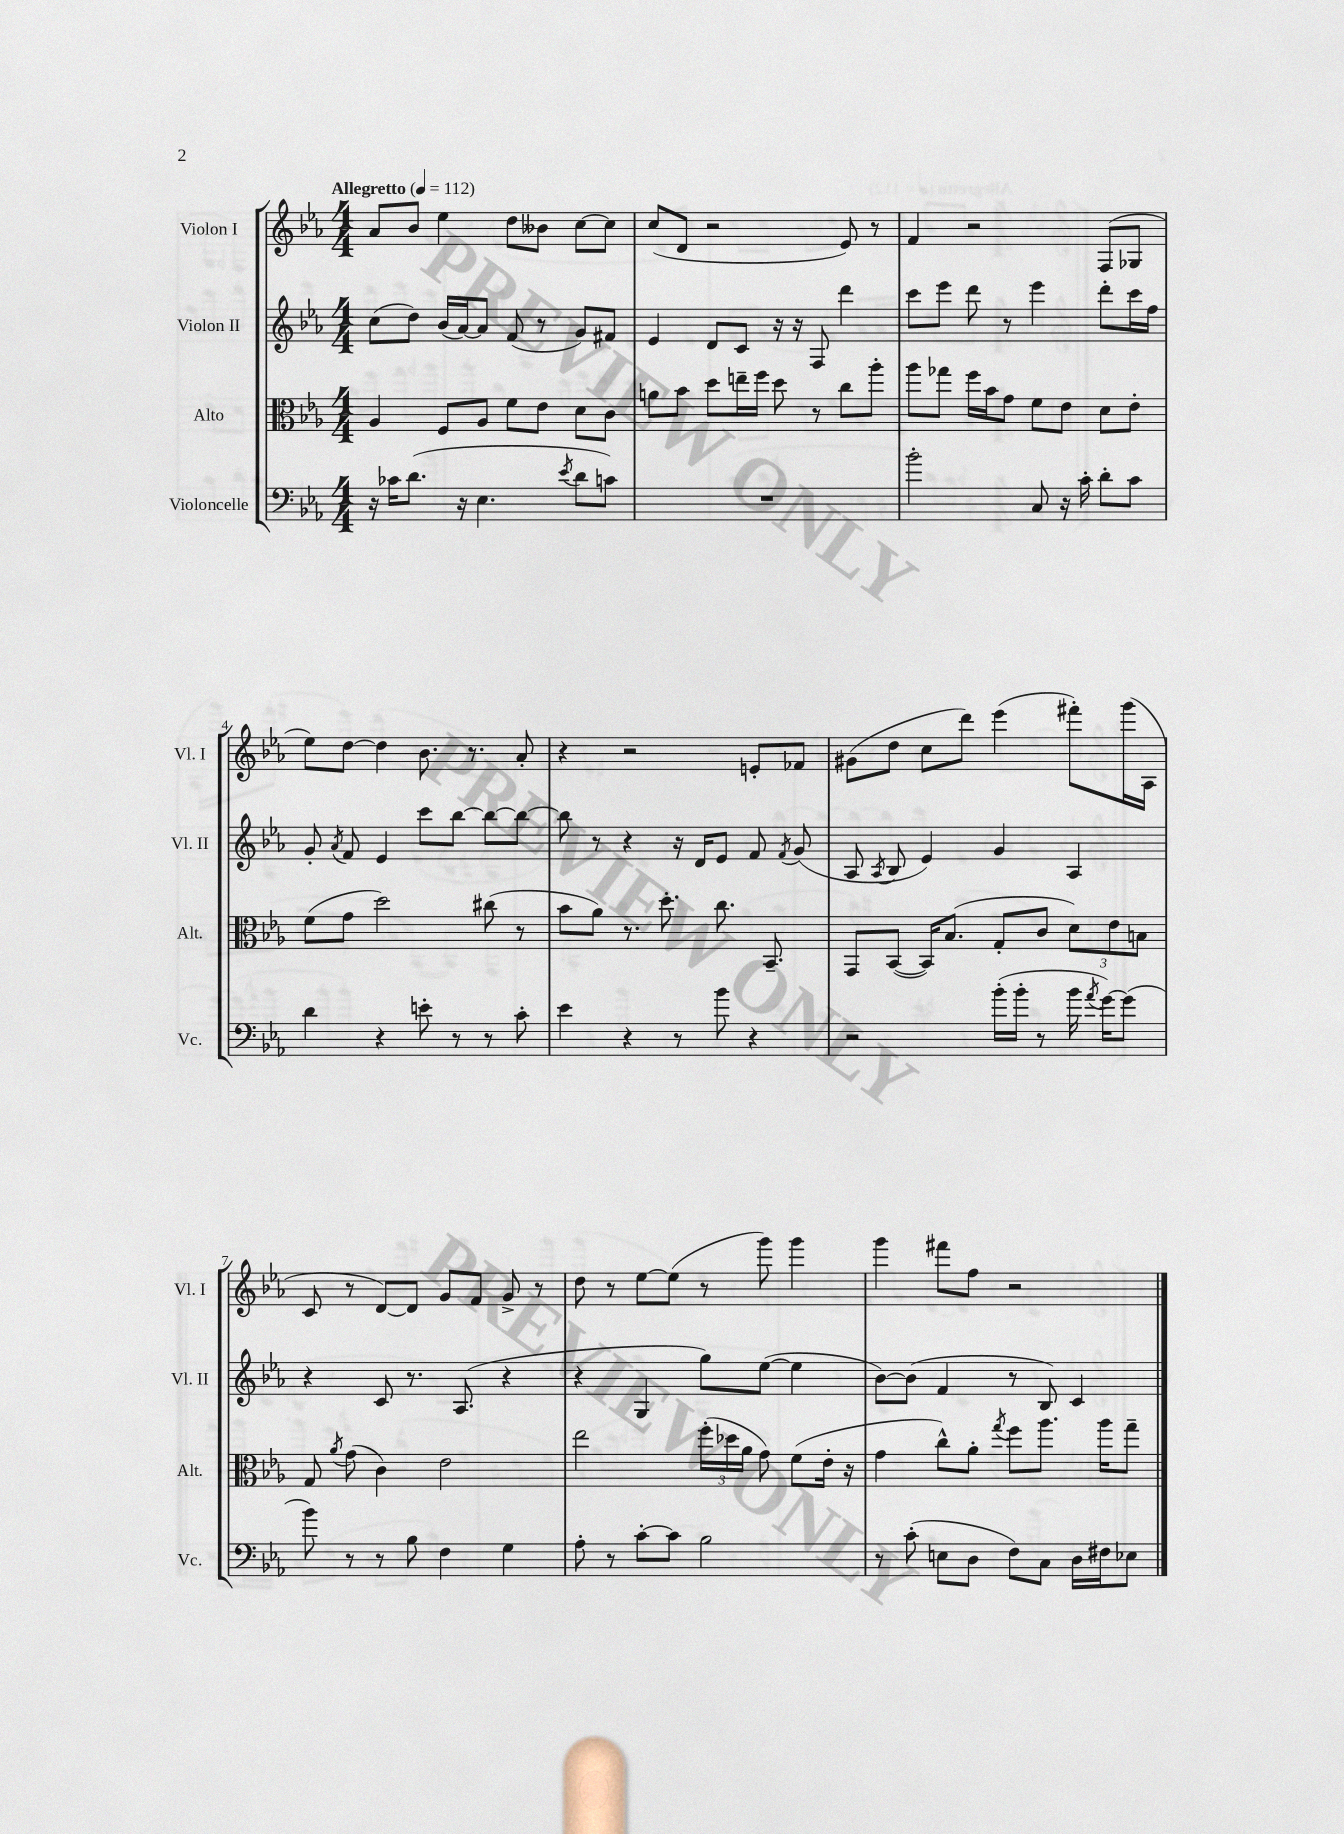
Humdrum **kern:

**kern	**kern	**kern	**kern
*part4	*part3	*part2	*part1
*staff4	*staff3	*staff2	*staff1
*I"Violoncelle	*I"Alto	*I"Violon II	*I"Violon I
*I'Vc.	*I'Alt.	*I'Vl. II	*I'Vl. I
*clefF4	*clefC3	*clefG2	*clefG2
*k[b-e-a-]	*k[b-e-a-]	*k[b-e-a-]	*k[b-e-a-]
*M4/4	*M4/4	*M4/4	*M4/4
*MM112	*MM112	*MM112	*MM112
=1	=1	=1	=1
!	!	!	!LO:TX:a:B:t=Allegretto
16r	4A-/	(8cc\L	8a-/L
16c-X\KL	.	.	.
(8.d\J	.	8dd\J)	8b-/J
.	8F/L	(16b-/LL	4ee-\
16r	.	[16a-/J)	.
4.E-\	8A-/J	8a-/J]	.
.	8f\L	(8f/	8dd\L
.	8e-\J	8r	8b--X\J
8qe-/	.	.	.
8d\L	8d\L	8g/L)	[8cc\L
8cn\J)	8c\J	8f#X/J	8cc\J]
=2	=2	=2	=2
1r	8an\L	4e-/	(8cc/L
.	8b-\J	.	8d/J
.	8dd\L	8d/L	2r
.	16een~\L	8c/J	.
.	16ff\JJ	.	.
.	8dd\	16r	.
.	.	16r	.
.	8r	8F/	.
.	8cc\L	4ddd\	8e-/)
.	8aa-'\J	.	8r
=3	=3	=3	=3
2b-'\	8aa-\L	8ccc\L	4f/
.	8gg-X\J	8eee-\J	.
.	16ff\LL	8ddd\	2r
.	16b-\J	.	.
.	8g\J	8r	.
8C/	8f\L	4eee-\	.
16r	8e-\J	.	.
16c'\	.	.	.
8d'\L	8d\L	8ddd'\L	(8F/L
8c\J	8e-'\J	16ccc\L	8G-X/J
.	.	16ff\JJ	.
!!LO:LB:g=z
=4	=4	=4	=4
4d\	(8f\L	8g'/	8ee-\L)
.	.	8qa-/	.
.	8g\J	8f/	[8dd\J
4r	2dd\)	4e-/	4dd\]
8en'\	.	8ccc\L	8.b-\
8r	.	[8bb-\J	.
.	.	.	8.r
8r	(8cc#X\	8bb-\L_	.
8c'\	8r	8bb-\J_	8a-'/
=5	=5	=5	=5
4e-\	8b-\L	8bb-\]	4r
.	8a-\J)	8r	.
4r	8.r	4r	2r
.	8.dd'\	.	.
8r	.	16r	.
.	.	16d/KL	.
8b-\	8.cc\	8e-/J	.
4r	.	8f/	8en'/L
.	8.BB-~/	.	.
.	.	8qf/	.
.	.	(8g/	8f-X/J
=6	=6	=6	=6
2r	8GG/L	8A-/	(8g#X\L
.	.	8qA-/	.
.	([8BB-/J	8B-/	8dd\J
.	16BB-/KL])	4e-/)	8cc\L
.	(8.B-/J	.	.
.	.	.	8ddd\J)
(16b-'\LL	8G'/L	4g/	(4eee-\
16b-'\JJ	.	.	.
8r	8c/J	.	.
16b-\	12d\L)	4A-/	8fff#X'\L)
8qa-/	.	.	.
[16g\KL)	.	.	.
.	12e-\	.	.
(8g\J]	.	.	(16ggg\L
.	12Bn\J	.	.
.	.	.	16A-\JJ
!!LO:LB:g=z
=7	=7	=7	=7
8b-\)	8G/	4r	8c/
.	8qa-/	.	.
8r	(8g\	.	8r
8r	4c\)	8c/	[8d/L)
8B-\	.	8.r	8d/J]
4F\	2e-\	.	8g/L
.	.	(8.A-/	.
.	.	.	8f/J
4G\	.	4r	8g^/
.	.	.	8r
=8	=8	=8	=8
8A-'\	2ee-\	4r	8dd\
8r	.	.	8r
[8c'\L	.	4G/	[8ee-\L
8c\J]	.	.	(8ee-\J]
2B-\	(24ff'\LL	8gg\L)	8r
.	24dd-X\	.	.
.	24a-\JJ	.	.
.	8g\)	([8ee-\J	8ggg\)
.	(8f\L	4ee-\]	4ggg\
.	16e-'\Jk	.	.
.	16r	.	.
=9	=9	=9	=9
8r	4g\	[8b-\L)	4ggg\
(8c'\	.	(8b-\J]	.
8En\L	8cc^^\L)	4f/	8fff#X\L
8D\J	8a-'\J	.	8ff\J
.	8qgg/	.	.
8F\L)	8ff\L	8r	2r
8C\J	8.aa-\J	8B-/)	.
16D\LL	.	4c/	.
16F#X\J	16aa-\KL	.	.
8E-X\J	8gg~\J	.	.
==	==	==	==
*-	*-	*-	*-
